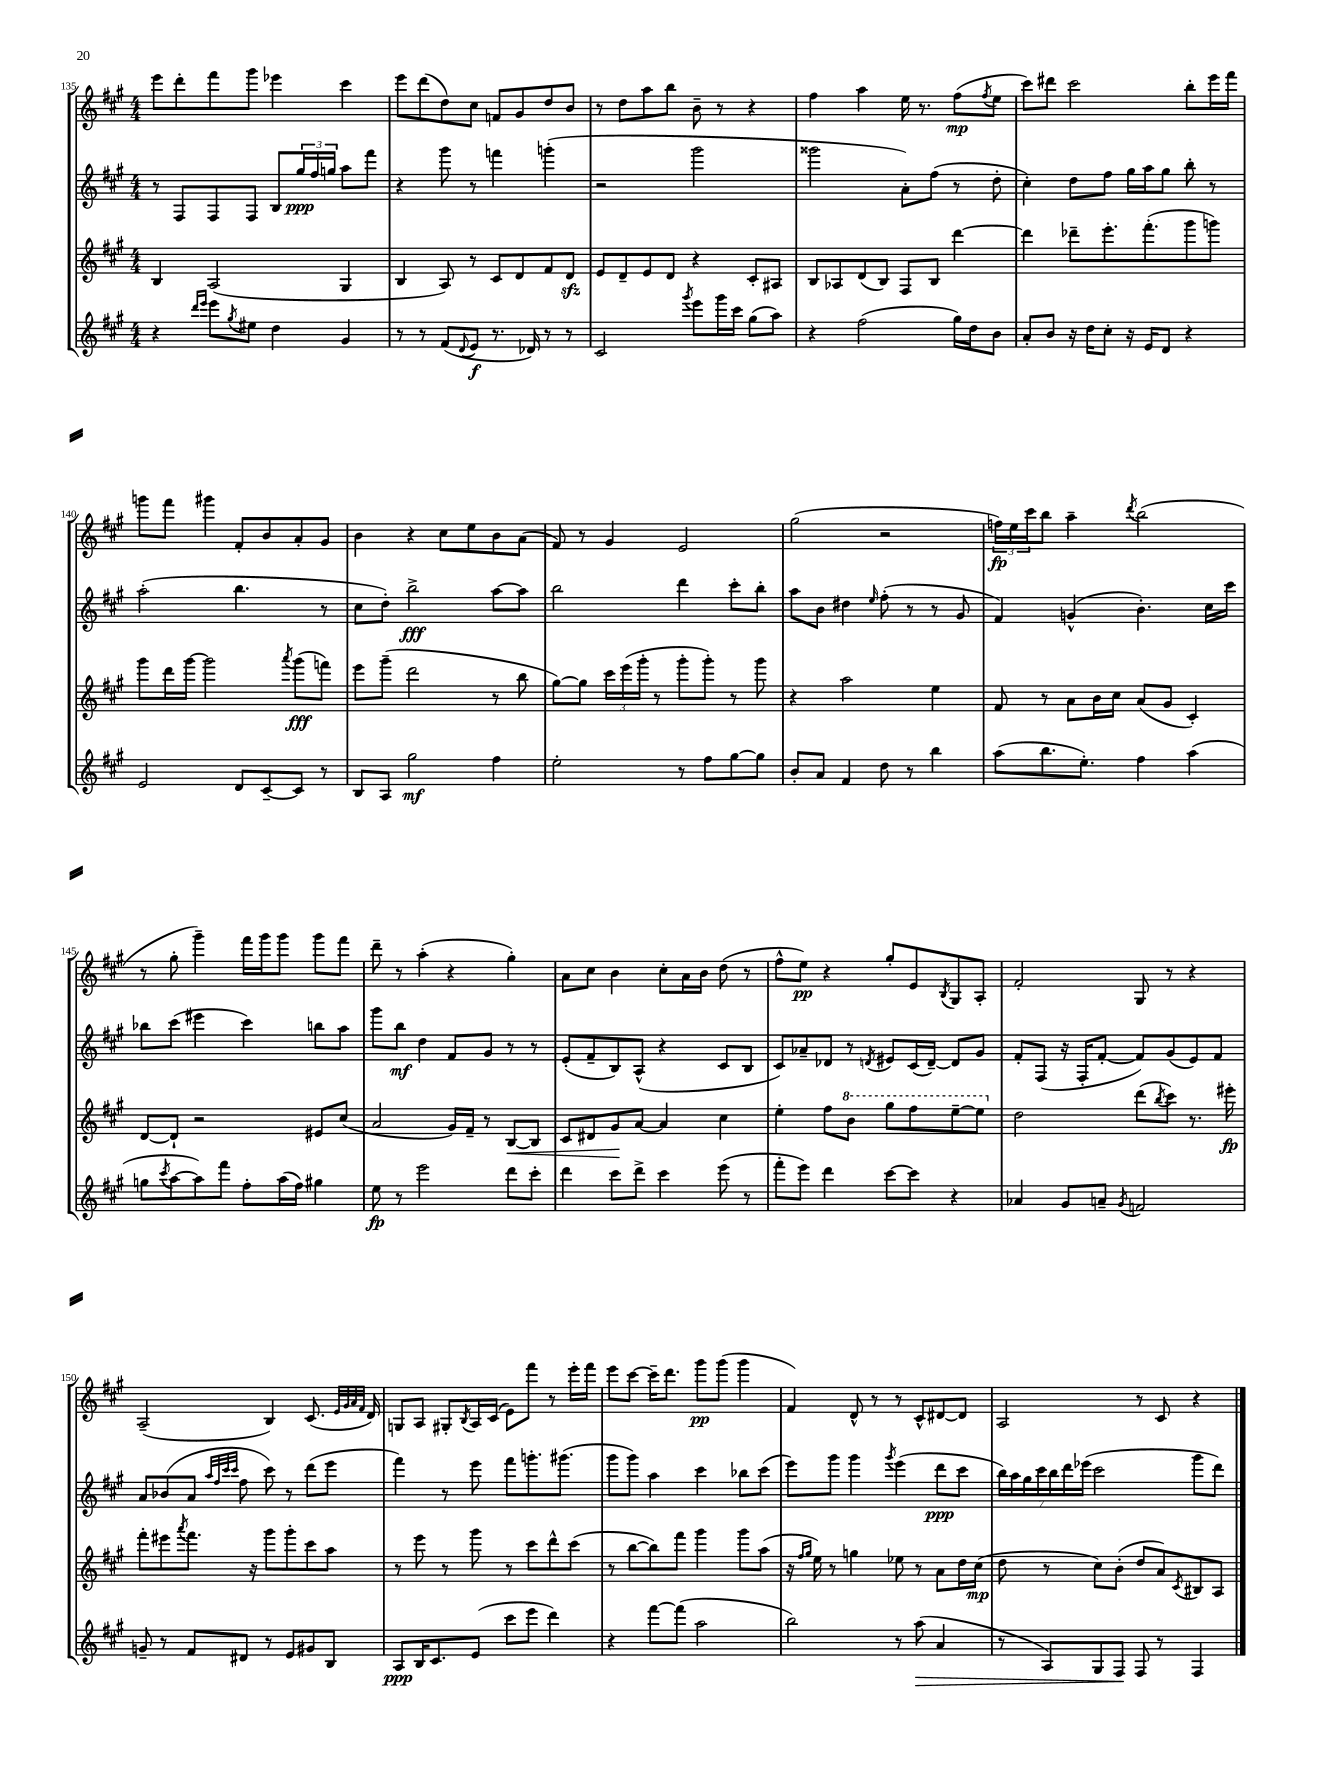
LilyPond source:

<<
\new StaffGroup <<
\new Staff = "s0" {
    \clef treble \key a \major \numericTimeSignature \time 4/4
    e'''8 d'''8-. fis'''8 gis'''8 ees'''4 cis'''4 |
    e'''8 d'''8( d''8) cis''8 f'8 gis'8 d''8 b'8 |
    r8 d''8 a''8 b''8 b'8-- r8 r4 |
    fis''4 a''4 e''16 r8. fis''8\mp( \acciaccatura { fis''8 } e''8 |
    cis'''8) dis'''8 cis'''2 b''8-. e'''16 fis'''16 |
    g'''8 fis'''8 gis'''4 fis'8-. b'8 a'8-. gis'8 |
    b'4 r4 cis''8 e''8 b'8 a'8( |
    fis'8) r8 gis'4 e'2 |
    gis''2( r2 |
    \tuplet 3/2 { f''16\fp) e''16 cis'''16 } b''8 a''4-- \acciaccatura { d'''8 } b''2( |
    r8 gis''8-. gis'''4--) fis'''16 gis'''16 gis'''8 gis'''8 fis'''8 |
    d'''8-- r8 a''4-.( r4 gis''4-.) |
    a'8 cis''8 b'4 cis''8-. a'16 b'16 d''8( r8 |
    fis''8-^ e''8\pp) r4 gis''8-. e'8 \acciaccatura { b8 } gis8 a8-. |
    fis'2-. gis8 r8 r4 |
    a2--( b4) cis'8.( \grace { e'32 gis'32 a'32 fis'32 } d'16) |
    g8 a8 gis8-. \acciaccatura { b8 } a16 cis'16( e'8) fis'''8 r8 e'''16-. fis'''16 |
    e'''8 cis'''8~ cis'''16-- d'''8. gis'''8\pp gis'''8( gis'''4 |
    fis'4) d'8-^ r8 r8 cis'8-^ dis'8~ dis'8 |
    a2 r8 cis'8 r4 \bar "|." |
}
\new Staff = "s1" {
    \clef treble \key a \major \numericTimeSignature \time 4/4
    r8 fis8 fis8 fis8 b8 \tuplet 3/2 { gis''16\ppp fis''16 g''16 } a''8 fis'''8 |
    r4 gis'''8 r8 f'''4 g'''4-.( |
    r2 gis'''2 |
    gisis'''2 a'8-.) fis''8( r8 d''8-. |
    cis''4-.) d''8 fis''8 gis''16 a''16 gis''8 b''8-. r8 |
    a''2-.( b''4. r8 |
    cis''8 d''8-.) b''2->\fff a''8~ a''8 |
    b''2 d'''4 cis'''8-. b''8-. |
    a''8 b'8 dis''4 \grace { e''16 } fis''8-.( r8 r8 gis'8 |
    fis'4) g'4-^( b'4.-.) cis''16 cis'''16 |
    bes''8 cis'''8( eis'''4 cis'''4) b''8 a''8 |
    gis'''8 b''8\mf d''4 fis'8 gis'8 r8 r8 |
    e'8-.( fis'8-- b8) a8-^( r4 cis'8 b8 |
    cis'8) aes'8-- des'8 r8 \acciaccatura { d'8 } eis'8 cis'16( d'16~--) d'8 gis'8 |
    fis'8-. fis8( r16 fis16-. fis'8~-. fis'8) gis'8( e'8) fis'8 |
    a'8 bes'8( a'8 \grace { a''32 fis''32 cis'''32 cis'''32 } fis''8 cis'''8) r8 d'''8( e'''8 |
    fis'''4) r8 e'''8 fis'''8 g'''8.-. gis'''8.( |
    gis'''8 gis'''8) a''4 cis'''4 bes''8 cis'''8( |
    e'''8) gis'''8 gis'''4 \acciaccatura { gis'''8 } e'''4( d'''8\ppp cis'''8 |
    \tuplet 7/4 { b''16) a''16 gis''16 cis'''16 b''16 d'''16 ees'''16( } cis'''2 gis'''8 d'''8) \bar "|." |
}
\new Staff = "s2" {
    \clef treble \key a \major \numericTimeSignature \time 4/4
    b4 a2( gis4 |
    b4 a8) r8 cis'8 d'8 fis'8 d'8\sfz |
    e'8 d'8-- e'8 d'8 r4 cis'8-. ais8 |
    b8 aes8 d'8( b8) fis8 b8 d'''4~ |
    d'''4 des'''8-- e'''8.-. fis'''8.-.( gis'''8 g'''8) |
    gis'''8 d'''16 gis'''16~ gis'''2 \acciaccatura { a'''8 } gis'''8\fff( f'''8) |
    e'''8 gis'''8--( d'''2 r8 b''8 |
    gis''8~) gis''8 \tuplet 3/2 { cis'''16 e'''16( gis'''16-. } r8 gis'''8-. gis'''8-.) r8 gis'''8 |
    r4 a''2 e''4 |
    fis'8 r8 a'8 b'16 cis''16 a'8( gis'8 cis'4-.) |
    d'8~ d'8-! r2 eis'8 cis''8( |
    a'2 gis'16) fis'16-- r8 b8~\< b8 |
    cis'8 dis'8 gis'8\! a'8~ a'4 cis''4 |
    e''4-. fis''8 \ottava #1 b''8 gis'''8 fis'''8 e'''8~-- e'''8 \ottava #0 |
    d''2 d'''8( \acciaccatura { b''8 } cis'''8) r8. eis'''16-.\fp |
    fis'''8-. eis'''8 \acciaccatura { a'''8 } fis'''8. r16 gis'''8 gis'''8-. cis'''8 a''8 |
    r8 e'''8 r8 gis'''8 r8 cis'''8 d'''8-^ cis'''8( |
    r8 b''8~ b''8) fis'''8 gis'''4 gis'''8 a''8( |
    r16 \grace { fis''16 gis''16 } e''16) r8 g''4 ees''8 r8 a'8 d''16 cis''16\mp( |
    d''8 r8 cis''8) b'8-.( d''8 a'8) \acciaccatura { cis'8 } bis8 a8 \bar "|." |
}
\new Staff = "s3" {
    \clef treble \key a \major \numericTimeSignature \time 4/4
    r4 \grace { d'''16 e'''16 } e'''8 \acciaccatura { gis''8 } eis''8 d''4 gis'4 |
    r8 r8 fis'8( \appoggiatura { d'8 } e'8\f r8. des'16) r8 r8 |
    cis'2 \acciaccatura { gis'''8 } e'''8 gis'''16 cis'''16 gis''8( a''8) |
    r4 fis''2( gis''16) d''16 b'8 |
    a'8-. b'8 r16 d''16 cis''8-. r16 e'16 d'8 r4 |
    e'2 d'8 cis'8~-- cis'8 r8 |
    b8 a8 gis''2\mf fis''4 |
    e''2-. r8 fis''8 gis''8~ gis''8 |
    b'8-. a'8 fis'4 d''8 r8 b''4 |
    a''8( b''8. e''8.-.) fis''4 a''4( |
    g''8 \acciaccatura { cis'''8 } a''8~ a''8) fis'''8 fis''8-. a''16( fis''16) gis''4 |
    e''8\fp r8 e'''2 d'''8 cis'''8-. |
    d'''4 cis'''8 d'''8-> cis'''4 e'''8( r8 |
    fis'''8-. e'''8) d'''4 cis'''8~ cis'''8 r4 |
    aes'4 gis'8 a'8-- \acciaccatura { gis'8 } f'2 |
    g'8-- r8 fis'8 dis'8 r8 e'8 gis'8 b8 |
    a8\ppp b16 cis'8. e'8( cis'''8 e'''8 d'''4) |
    r4 fis'''8~ fis'''8( a''2 |
    b''2) r8 a''8\>( a'4 |
    r8 a8) gis8 fis8\! fis8 r8 fis4 \bar "|." |
}
>>
>>
\layout { \context { \Score currentBarNumber = #135 } }
